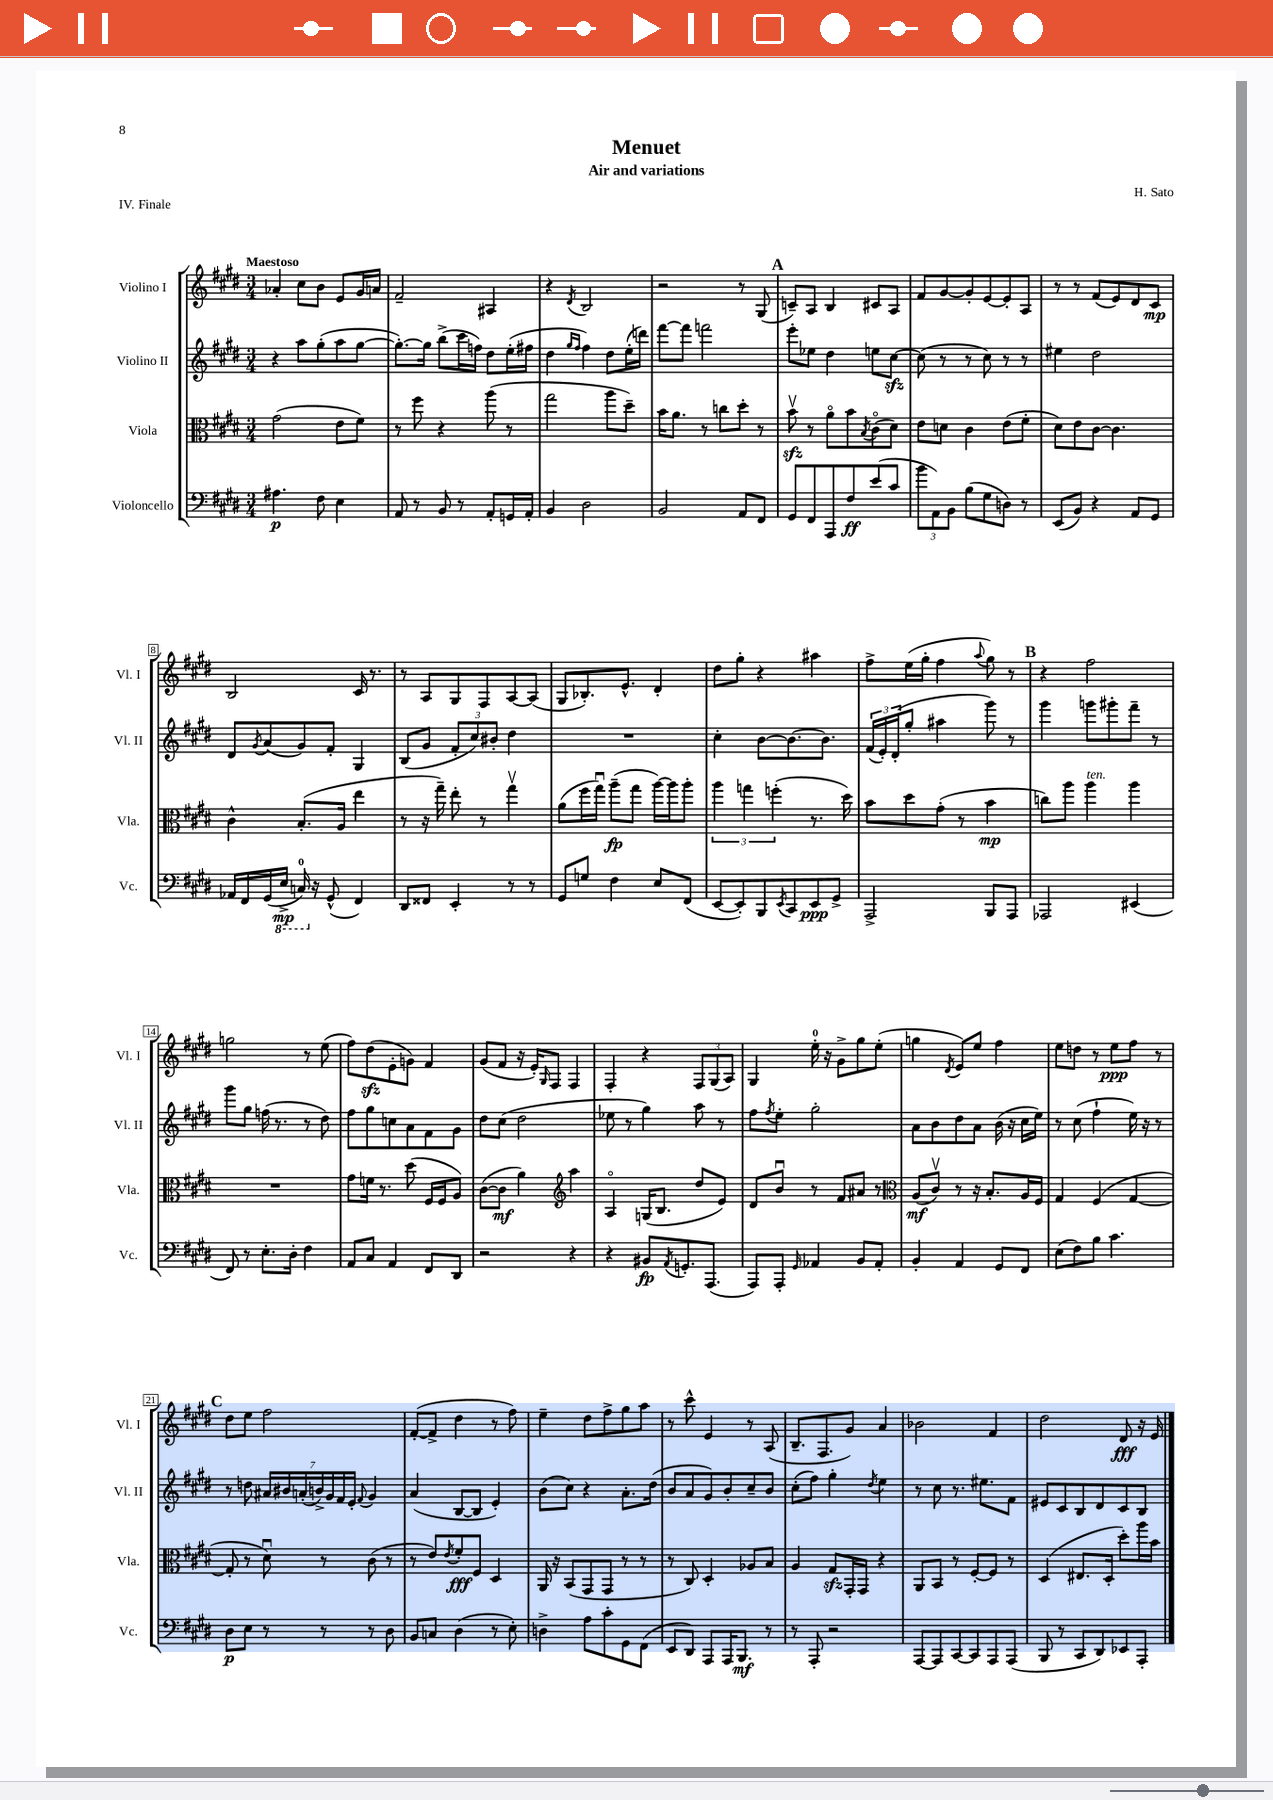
\header { title = "Menuet" composer = "H. Sato" subtitle = "Air and variations" piece = "IV. Finale" }
<<
\new StaffGroup <<
\new Staff = "s0" \with { instrumentName = "Violino I" shortInstrumentName = "Vl. I" } {
    \clef treble \key e \major \numericTimeSignature \time 3/4 \tempo "Maestoso"
    aes'4-. cis''8 b'8 e'8 gis'16 a'16 |
    fis'2-- ais4 |
    r4 \acciaccatura { dis'8 } b2 |
    r2 r8 gis8( |
    \mark \markup { \bold "A" } c'8--) a8 b4 cis'8 a8 |
    fis'8 gis'8~ gis'8-. e'8~ e'8-. a8 |
    r8 r8 fis'8( e'8) dis'8 cis'8\mp |
    b2 cis'16 r8. |
    r8 a8 gis8 fis8 a8~ a8( |
    gis8 bes8.-.) e'8.-^ dis'4-. |
    dis''8 gis''8-. r4 ais''4 |
    fis''8-> e''16( gis''16-. fis''4 \appoggiatura { a''8 } gis''8) r8 |
    \mark \markup { \bold "B" } r4 fis''2 |
    g''2 r8 e''8( |
    fis''8) dis''8\sfz( e'8-. g'8) fis'4 |
    gis'8( fis'8 r16 e'16-.) \grace { gis16 } fis8 fis4 |
    fis4-. r4 \tuplet 3/2 { fis8 gis8( a8) } |
    gis4 e''16-0-. r16 gis'8-> gis''8 e''8-.( |
    g''4 \acciaccatura { dis'8 } e'8) e''8 fis''4 |
    e''8 d''8 r8 e''8\ppp fis''8 r8 |
    \mark \markup { \bold "C" } dis''8 e''8 fis''2 |
    fis'8~-.( fis'8-> dis''4 r8 fis''8) |
    e''4-- dis''8 fis''8-> gis''8 a''8 |
    r8 cis'''8-^ e'4 r8 a8( |
    b8.-- fis8. gis'8) a'4 |
    bes'2 fis'4 |
    dis''2 dis'8\fff r16 e'16 \bar "|." |
}
\new Staff = "s1" \with { instrumentName = "Violino II" shortInstrumentName = "Vl. II" } {
    \clef treble \key e \major \numericTimeSignature \time 3/4
    r4 a''8 gis''8-.( a''8 gis''8~ |
    gis''8.~-.) gis''16 b''8->( cis'''16 f''16) dis''8 e''16-.( fis''16 |
    dis''4 \grace { gis''16 fis''16 } fis''4) dis''8 e''16-.( d'''16) |
    fis'''8~ fis'''8 f'''2 |
    \mark \markup { \bold "A" } e'''8-. ees''8 dis''4 e''8 cis''8~\sfz |
    cis''8( r8 r8 cis''8) r8 r8 |
    eis''4 dis''2 |
    dis'8 \acciaccatura { gis'8 } a'8( gis'8) fis'8-. gis4 |
    b8( gis'8 \tuplet 3/2 { fis'8-. cis''8) bis'8-. } dis''4 |
    R2. |
    cis''4-. b'8~ b'8.~ b'8. |
    \tuplet 3/2 { fis'16( e'16-.) dis'16-.( } gis''8-. ais''4 gis'''8) r8 |
    \mark \markup { \bold "B" } gis'''4 g'''8 gis'''8-. fis'''8-- r8 |
    gis'''8 gis''8 f''16( r8. r8 dis''8) |
    fis''8 gis''8 c''8 a'8 fis'8 gis'8 |
    dis''8 cis''8( dis''2 |
    ees''8 r8 gis''4) a''8 r8 |
    fis''8 \acciaccatura { fis''8 } e''8-. gis''2-. |
    a'8 b'8 dis''8 a'8 b'16( r16 cis''16 e''16) |
    r8 cis''8( fis''4-! e''16) r16 r8 |
    \mark \markup { \bold "C" } r8 d''8 \tuplet 7/4 { ais'16 bis'16 a'16-.( b'16->) gis'16 fis'16 e'16-. } \appoggiatura { fis'8 } gis'4 |
    a'4( b8~ b8 e'4-.) |
    b'8( cis''8) r4 a'8.-. dis''16( |
    b'8 a'8 gis'8) b'8-. cis''8-- b'8 |
    cis''8-.( fis''8) gis''4-. \acciaccatura { dis''8 } e''4 |
    r8 cis''8 r8. eis''8. fis'8 |
    eis'8 cis'8 b8 dis'8 cis'8 b8 \bar "|." |
}
\new Staff = "s2" \with { instrumentName = "Viola" shortInstrumentName = "Vla." } {
    \clef alto \key e \major \numericTimeSignature \time 3/4
    gis'2( e'8 fis'8) |
    r8 fis''8 r4 a''8( r8 |
    gis''2 a''8 dis''8--) |
    b'16 a'8. r8 c''8 dis''8-. r8 |
    \mark \markup { \bold "A" } b'8\upbow\sfz r8 a'8\flageolet b'8 \acciaccatura { b8 } cis'8\flageolet( dis'8) |
    e'8 d'8 cis'4 e'8( fis'8-. |
    dis'8) e'8 cis'8~ cis'4. |
    cis'4-^ b8.-.( a16 e''4 |
    r8 r16 gis''16--) e''8-. r8 gis''4\upbow |
    a'8( fis''16 gis''16\downbow) a''8--\fp( gis''8 a''16~) a''16 a''8-. |
    \tuplet 3/2 { a''4 g''4 f''4-.( } r8. dis''16) |
    b'8 dis''8 gis'8-.( r8 b'4\mp |
    \mark \markup { \bold "B" } c''8) a''8 a''4^\markup { \italic "ten." } a''4 |
    R2. |
    gis'8 f'16 r8. dis''8( fis16 fis16 a8) |
    cis'8~( cis'8\mf a'4) \clef treble a''4 |
    a4\flageolet g16( b8. dis''8 e'8) |
    dis'8 b'8\downbow r8 fis'8 ais'8 r8 |
    \clef alto a8\mf( cis'8\upbow) r8 r16 b8.-. a16 fis16 |
    gis4 fis4( gis4~ |
    \mark \markup { \bold "C" } gis8-. r8 dis'8\downbow) r8 cis'8( r8 |
    r8 e'8) \acciaccatura { e'8 } fis'8-.\fff fis8 dis4 |
    a,16 r16 b,8( gis,8 gis,8 r8 r8 |
    r8 cis8) dis4-. aes8 b8 |
    a4 gis8\sfz gis,16-. gis,16 r4 |
    a,8 b,8 r8 fis8~-. fis8 r8 |
    dis4( eis8. dis16-. dis''8-.) a''16 b'16 \bar "|." |
}
\new Staff = "s3" \with { instrumentName = "Violoncello" shortInstrumentName = "Vc." } {
    \clef bass \key e \major \numericTimeSignature \time 3/4
    ais4.\p fis8 e4 |
    a,8 r8 b,8 r8 a,8-. g,16 a,16-. |
    b,4 dis2 |
    b,2 a,8 fis,8 |
    \mark \markup { \bold "A" } gis,8 fis,8 a,,8 fis8\ff e'8( cis'8 |
    \tuplet 3/2 { b'8 a,8) b,8 } b8( gis8 d8) r8 |
    e,8( b,8) r4 a,8 gis,8 |
    aes,16 fis,16 gis,16( \ottava #-1 e,16->\mp c,16-0) \ottava #0 r16 gis,8-^( fis,4) |
    dis,8 fisis,8 e,4-. r8 r8 |
    gis,8 g8 fis4 e8 fis,8( |
    e,8~ e,8-.) b,,8 \acciaccatura { e,8 } cis,8 e,8\ppp gis,8-> |
    a,,2-> b,,8 a,,8 |
    \mark \markup { \bold "B" } aes,,2 eis,4( |
    fis,8) r8 e8.-. dis16-. fis4 |
    a,8 cis8 a,4 fis,8 dis,8 |
    r2 r4 |
    r4 bis,8\fp \acciaccatura { a,8 } g,8.-. a,,8.( |
    a,,8) a,,8-. \grace { gis,16 } aes,4 b,8 aes,8-. |
    b,4-. a,4 gis,8 fis,8 |
    e8( fis8) b8 cis'4. |
    \mark \markup { \bold "C" } dis8\p e8 r8 r8 r8 dis8 |
    b,8 c8 dis4( r8 e8-.) |
    d4-> a8 cis'8-. gis,8 fis,8( |
    e,8 dis,8) a,,8 a,,16 b,,8.\mf r8 |
    r8 a,,8-. r2 |
    a,,8~ a,,8 cis,8~ cis,8 a,,8 a,,8( |
    b,,8 r8 cis,8 dis,8) ees,8 a,,8-. \bar "|." |
}
>>
>>
\layout { \context { \Score \override BarNumber.stencil = #(make-stencil-boxer 0.1 0.3 ly:text-interface::print) } }
